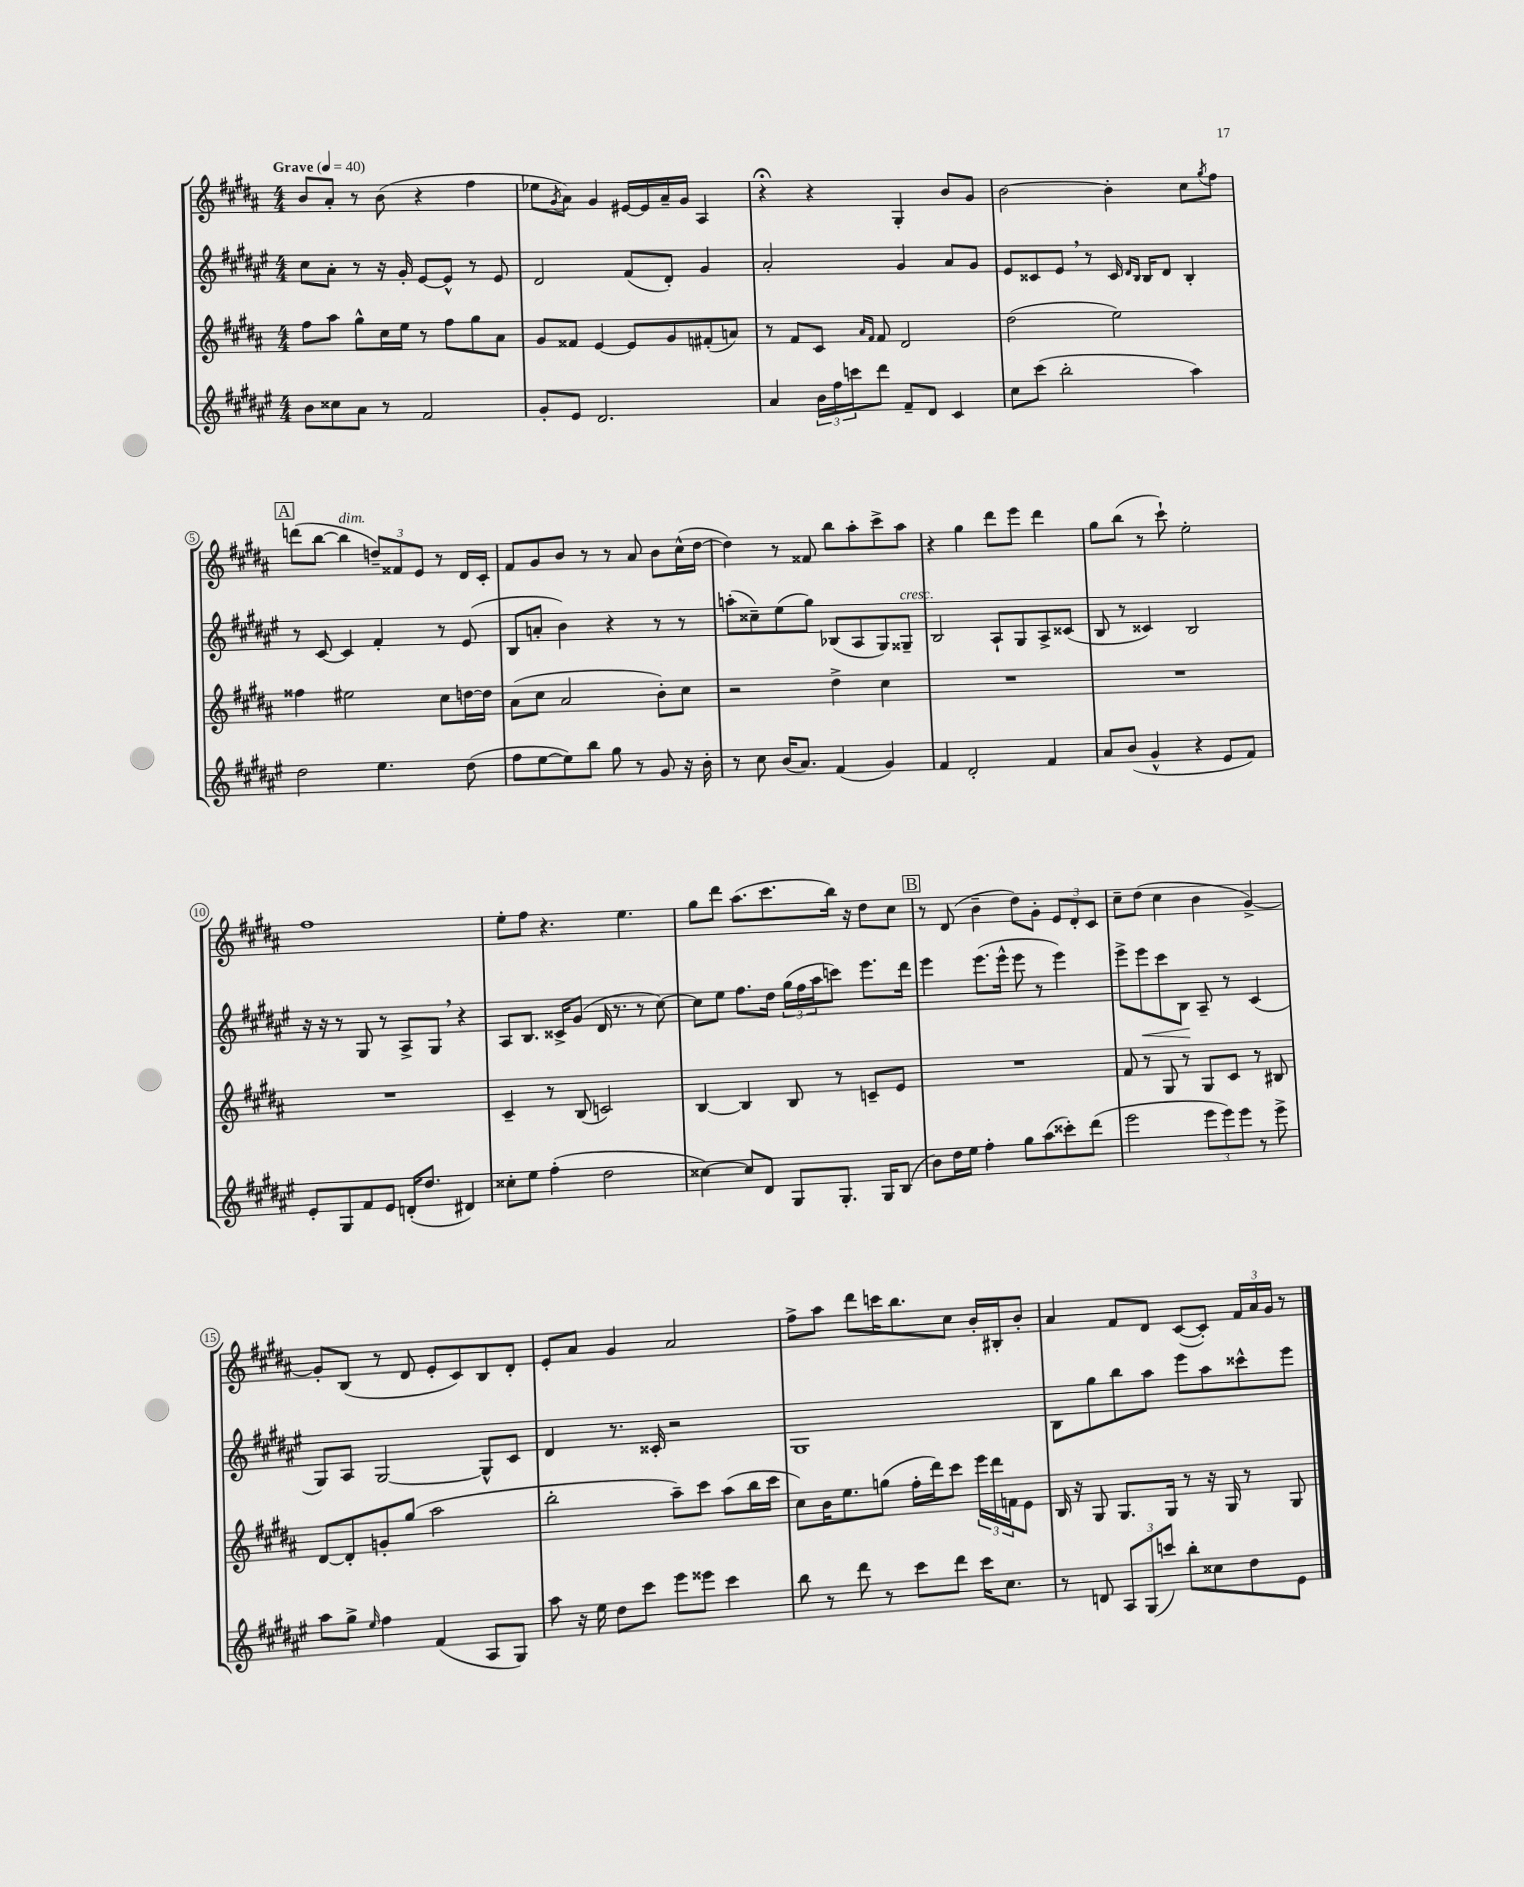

**kern	**kern	**kern	**kern
*staff4	*staff3	*staff2	*staff1
*clefG2	*clefG2	*clefG2	*clefG2
*k[f#c#g#d#a#e#]	*k[f#c#g#d#a#]	*k[f#c#g#d#a#e#]	*k[f#c#g#d#a#]
*M4/4	*M4/4	*M4/4	*M4/4
*MM40	*MM40	*MM40	*MM40
8b	8ff#	8cc#	8b
8cc##	8aa#	8a#'	8a#'
8a#	8gg#^^	8r	8r
8r	16cc#	16r	(8b
.	16ee	16g#'	.
2f#	8r	[8e#	4r
.	8ff#	8e#^^]	.
.	8gg#	8r	4ff#
.	8a#	8e#	.
=	=	=	=
8g#'	8g#	2d#	8ee-
.	.	.	8qg#
8e#	8f##	.	8a#)
2.d#	[4e	.	4g#
.	8e]	(8f#	[16e#
.	.	.	16e#]
.	8g#	8d#')	16a#~
.	.	.	16g#
.	(8f#'	4g#	4A#
.	8a)	.	.
=	=	=	=
4a#	8r	2a#'	4r;
.	8f#	.	.
24b	8c#	.	4r
24ff#	.	.	.
24ccc	.	.	.
.	16qqa#	.	.
.	16qqf#	.	.
8ddd#	8f#	.	.
8f#~	2d#	4g#	4G#'
8d#	.	.	.
4c#	.	8a#	8b
.	.	8g#	8g#
=	=	=	=
8cc#	(2dd#	8e#	[2b
(8ccc#	.	8c##	.
2bb'	.	8e#	.
.	.	8r	.
.	2ee)	16c##	4b']
.	.	16qqd#	.
.	.	16qqB	.
.	.	16B	.
.	.	8d#	.
4aa#)	.	4B'	8cc#
.	.	.	8qgg#
.	.	.	8ff#
=	=	=	=
2dd#	4ff##	8r	(8ddd
.	.	[8c#	[8bb
.	2ee#	4c#]	4bb]
4.ee#	.	4f#'	12dd~)
.	.	.	12f##
.	.	.	12e
.	8cc#	8r	8r
(8dd#	[16dd	(8e#	16d#
.	16dd]	.	16c#'
=	=	=	=
8ff#	(8a#	8B	8f#
[8ee#	8cc#	8a'	8g#
8ee#])	2a#	4b)	8b
8bb	.	.	8r
8gg#	.	4r	8r
8r	.	.	8a#
8g#	8b')	8r	8b
16r	8cc#	8r	(16cc#^^
16b'	.	.	[16dd#
=	=	=	=
8r	2r	(8aa'	4dd#])
8cc#	.	8cc##~)	.
(16b	.	(8ee#	8r
8.a#)	.	.	.
.	.	8gg#)	8f##
(4f#	4dd#^	(8B-	8bb
.	.	8A#	8aa#'
4g#)	4cc#	8G#)	8ccc#^
.	.	8G##~	8aa#
=	=	=	=
4f#	1r	2B	4r
2d#'	.	.	4gg#
.	.	8A#`	8ddd#
.	.	8G#	8eee
4f#	.	8A#^	4ddd#
.	.	(8c##	.
=	=	=	=
8a#	1r	8B	8gg#
(8b	.	8r	(8bb
4g#^^	.	4c##)	8r
.	.	.	8ccc#`)
4r	.	2B	2ee'
8e#	.	.	.
8f#)	.	.	.
=	=	=	=
8e#'	1r	16r	1ff#
.	.	16r	.
8G#	.	8r	.
8f#	.	8G#	.
8e#	.	8r	.
(16d'	.	8A#^	.
8.dd#	.	.	.
.	.	8G#	.
4d#)	.	4r	.
=	=	=	=
8cc##'	4c#~	8A#	8ee'
8ee#	.	8.B	8ff#
(4ff#'	8r	.	4.r
.	.	16c##^	.
.	(8B	(8g#	.
2dd#	2c)	16d#	.
.	.	8.r	.
.	.	.	4.ee
.	.	8r	.
.	.	[8cc#)	.
=	=	=	=
[4cc##)	[4B	8cc#]	8gg#
.	.	8ee#	8ddd#
8cc##]	4B]	8.ff#	(8.aa#
8d#	.	.	.
.	.	16dd#	8.ccc#
8G#	8B	(24gg#	.
.	.	24ff#	.
.	.	24aa#	.
8.G#'	8r	8ccc)	16bb)
.	.	.	16r
.	8c~	8.eee#	8dd#
16G#	.	.	.
(8B	8e	.	8cc#
.	.	16ddd#	.
=	=	=	=
8b)	1r	4eee#	8r
16dd#	.	.	(8d#
16ee#	.	.	.
4ff#'	.	(8.eee#	4b~
.	.	16eee#^^	.
8gg#	.	8eee#	8dd#)
(8aa#	.	8r	8g#'
8ccc##')	.	4eee#)	12e
.	.	.	12d#'
(8ddd#	.	.	.
.	.	.	12c#
=	=	=	=
2eee#	8f#	8eee#^	8cc#~
.	8r	8eee#	(8dd#
.	8G#	8ccc#	4cc#
.	8r	8B	.
12eee#	8G#	8A#~	4b
12eee#)	.	.	.
.	8c#	8r	.
12eee#	.	.	.
8r	8r	(4c#	[4g#^)
8eee#^	8B#	.	.
=	=	=	=
8aa#	[8d#	8G#)	8g#']
8gg#^	8d#']	8A#	(8B
16qqee#	.	.	.
4ff#	8g'	[2G#	8r
.	(8gg#	.	8d#
(4f#	2aa#	.	8e'
.	.	.	8c#)
8A#	.	8G#^^]	8B
8G#)	.	8c#	8d#'
=	=	=	=
8aa#	2bb'	4d#	8e'
16r	.	.	8a#
16ee#	.	.	.
8dd#	.	8.r	4g#
8ccc#	.	.	.
.	.	16c##'	.
8eee#	8aa#~)	2r	2a#
8eee##	8ccc#	.	.
4ccc#	(8aa#	.	.
.	16bb	.	.
.	16ccc#	.	.
=	=	=	=
8bb	8cc#)	1G#	8ff#^
8r	16b	.	8aa#
.	8.ee	.	.
8ddd#	.	.	8ddd#
8r	(8gg	.	16ccc
.	.	.	8.bb
8ccc#	16ff#'	.	.
.	16ddd#)	.	.
8ddd#	8ccc#	.	8cc#
16ccc#	24eee	.	16b'
.	24ddd#	.	.
8.cc#	.	.	16B#'
.	24f	.	.
.	8e	.	8b'
=	=	=	=
8r	16B	8B	4a#
.	16r	.	.
8d	8G#	8gg#	.
12A#	8.G#	8bb	8f#
(12G#	.	.	.
.	.	8aa#	8d#
12ccc)	.	.	.
.	16G#	.	.
8bb'	8r	8eee#	([8c#
8cc##	16r	8aa#	8c#'])
.	16G#	.	.
8dd#	8r	8ccc##^^	24f#
.	.	.	24a#
.	.	.	24g#
8e#	8G#	8eee#	8r
==	==	==	==
*-	*-	*-	*-
